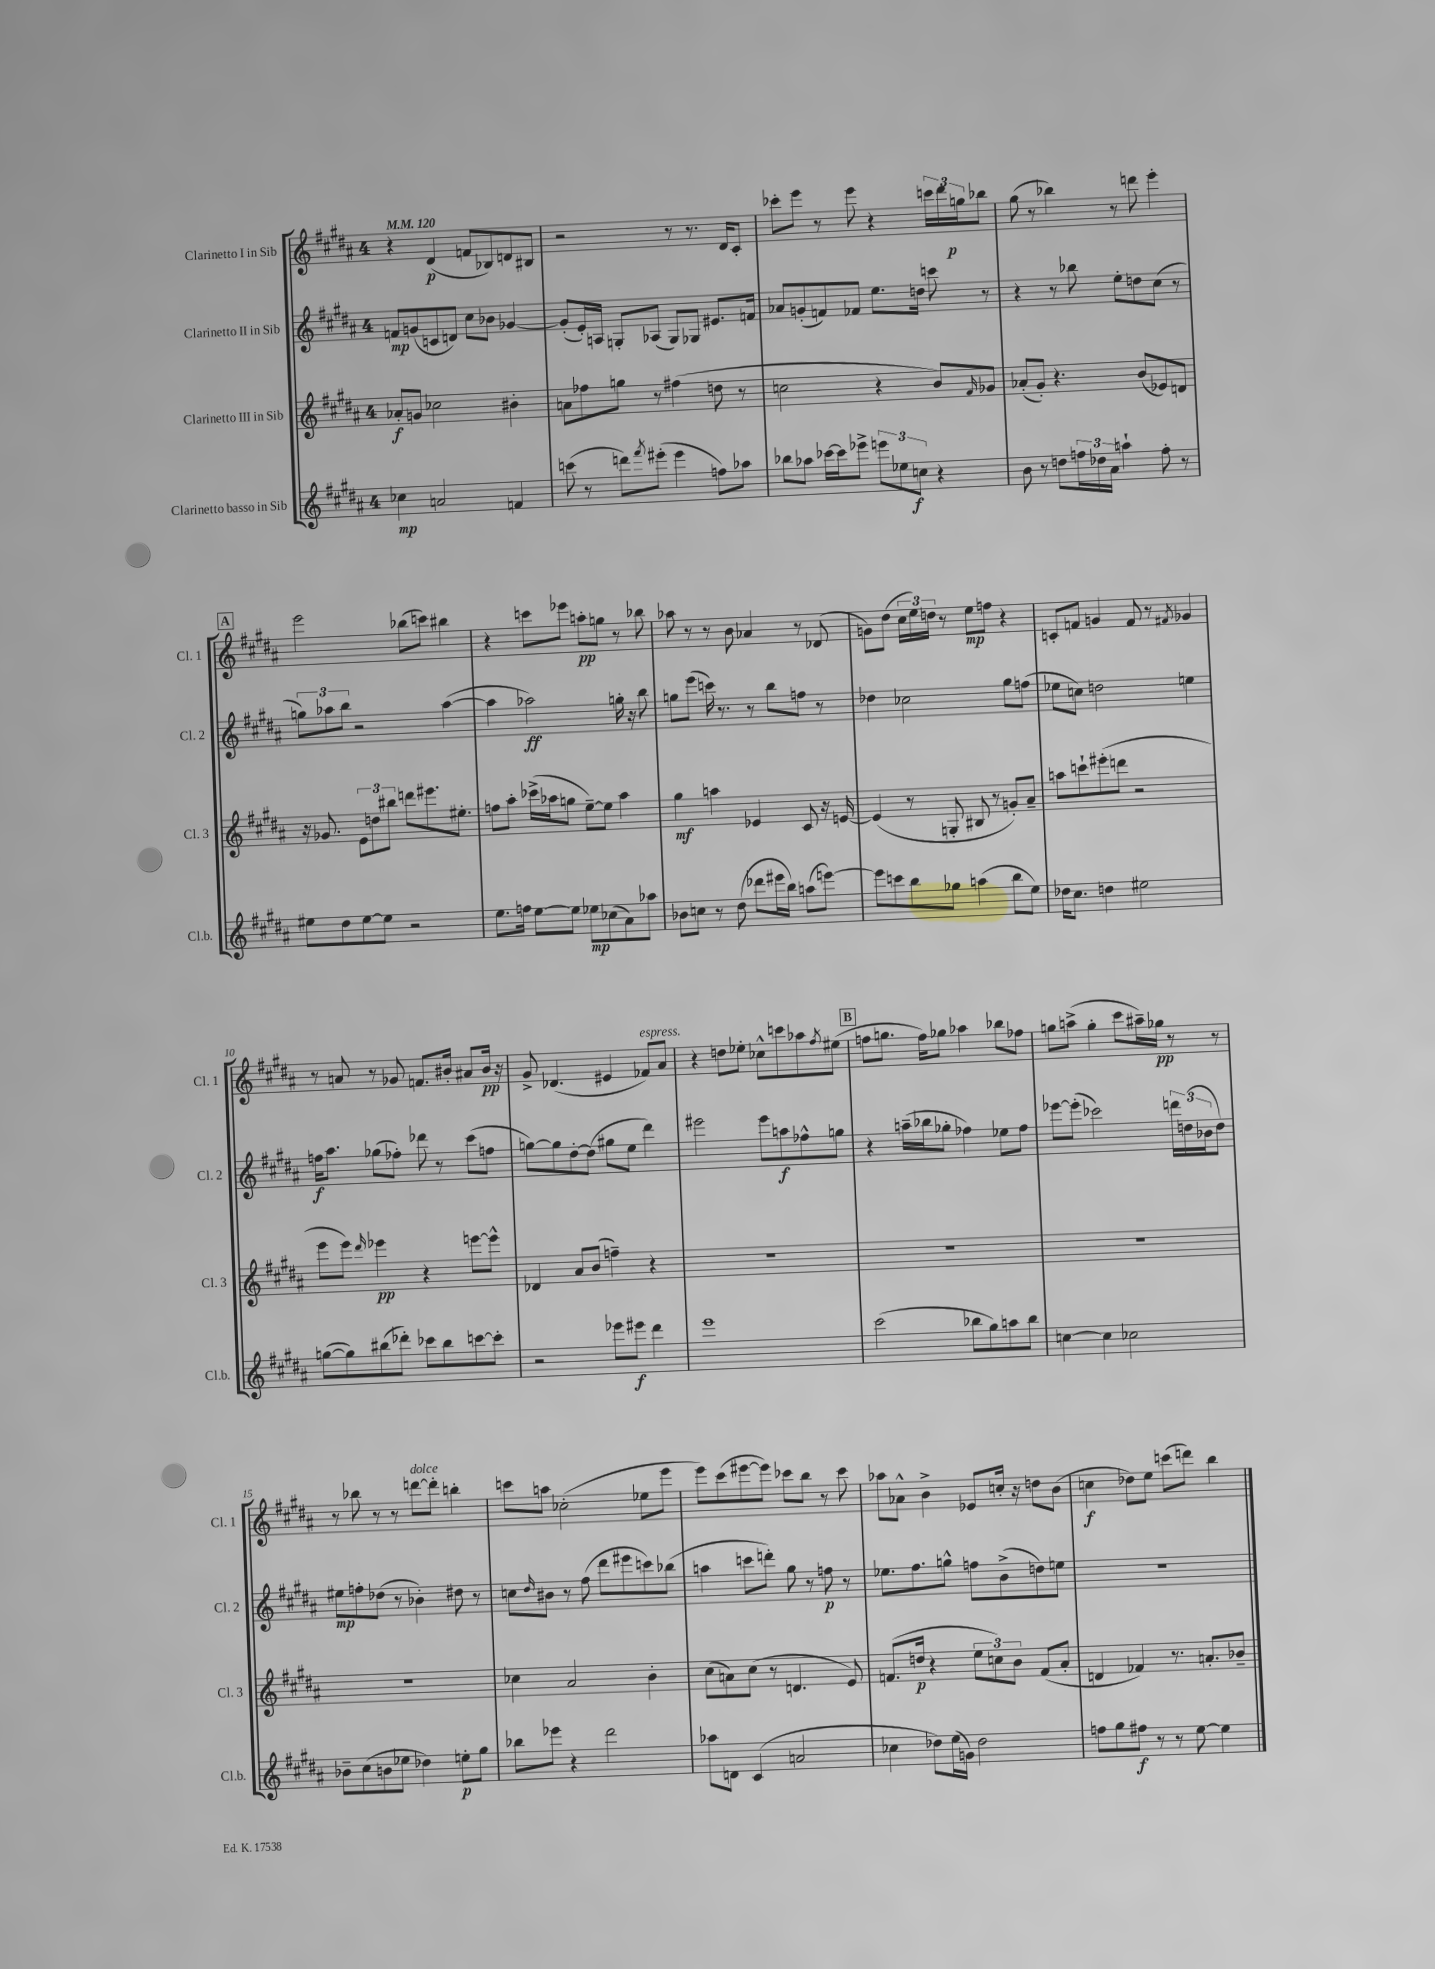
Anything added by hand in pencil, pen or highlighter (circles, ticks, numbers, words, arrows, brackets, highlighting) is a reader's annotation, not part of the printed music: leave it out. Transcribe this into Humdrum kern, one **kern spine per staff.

**kern	**kern	**kern	**kern
*staff4	*staff3	*staff2	*staff1
*clefG2	*clefG2	*clefG2	*clefG2
*k[f#c#g#d#a#]	*k[f#c#g#d#a#]	*k[f#c#g#d#a#]	*k[f#c#g#d#a#]
*M4/4	*M4/4	*M4/4	*M4/4
*MM120	*MM120	*MM120	*MM120
4cc-\	8a-'/L	8f/L	4r
.	8g/J	(8g/	.
2a/	2cc-\	8c/	(4d#/
.	.	8d/J)	.
.	.	8cc#\L	8f/L
.	.	8b-\J	8B-/)
4f/	4b#'\	[4g-/	8d/
.	.	.	8B#/J
=	=	=	=
(8ccc\	8a\L	(8g-'/]L	2r
8r	8ff-\	16e'/L)	.
.	.	16A/JJ	.
8ddd\L)	8gg\J	8G'/L	.
8qfff#/	.	.	.
(8eee#'\J	8r	(8A-/J	.
4eee#\	(4ff#\	8G/L)	8r
.	.	8G-/J	8.r
8ff\L)	8dd\	8.e#/L	.
.	.	.	16d#/LK
8aa-\J	8r	.	8c#'/J
.	.	16f/Jk	.
=	=	=	=
8bb-\L	2cc\	8a-/L	8ccc-'\L
8aa-\J	.	(8g'/	8eee\J
[16ccc-\LL	.	8f/)	8r
16ccc-\]J	.	.	.
8eee-^\J	.	8f-/J	8eee\
12eee\L	4r	8.ee\L	4r
12ee-\	.	.	.
12cc\J	.	.	.
.	.	16dd\Jk	.
4r	8b/L)	8ccc\	24ccc\LL
.	.	.	24ddd#\
.	.	.	24gg\J
.	16qqf#/	.	.
.	8g-/J	8r	8bb-\J
=	=	=	=
8b\	(8a-'/L	4r	(8gg#\
8r	8g#'/J)	.	8r
8dd\L	4.r	8r	4bb-\)
24ff\L	.	8bb-\	.
24dd-\	.	.	.
24a#\JJ	.	.	.
4aa`\	.	8ee'\L	8r
.	(8b/L	8dd\	8ddd\
8ff'\	8e-/)	(8cc#\J	4eee'\
8r	8d/J	8r	.
=	=	=	=
8ee#\L	16r	12gg\L)	2eee\
.	8.g-/	.	.
.	.	12aa-\	.
8dd#\	.	.	.
.	.	12bb\J	.
[8ee#\	12e\L	2r	.
.	12dd\	.	.
8ee#\]J	.	.	.
.	12bb#\J	.	.
2r	8ddd\L	.	(8bb-\L
.	8.eee#\	.	8ccc\J)
.	.	([4aa-\	4bb#\
.	8.ee#'\J	.	.
=	=	=	=
8.ee\L	8ff\L	4aa-\]	4r
.	8aa#'\J	.	.
16ff\Jk	.	.	.
[8ee\L	(16ccc-^\LL	2aa-\)	8ccc\L
.	16aa-\J	.	.
8ee\]J	8gg\J	.	8eee-\J
8ee-\L	[8ee~\L)	.	8aa'\L
(8cc-\	8ee\]J	.	8gg\J
8a#\)	4aa-\	16gg'\	8r
.	.	16r	.
8aa-\J	.	8bb\	8bb-\
=	=	=	=
8b-\L	4gg#\	8gg\L	8aa-\
8cc\J	.	(8eee\J	8r
8r	4aa\	16ccc\)	8r
.	.	8.r	.
(8dd#\	.	.	8b\
8ddd-\L	4e-/	8r	4a-/
16eee#\L	.	8bb\L	.
16bb\JJ)	.	.	.
(8aa\L	8c#/	8ff\J	8r
[8eee\J)	16r	8r	(8d-/
.	[16e/	.	.
=	=	=	=
8eee\]L	(4e/]	4dd-\	8g\L)
8ccc\	.	.	(8dd#\J
8bb\	8r	2cc-\	24cc#\LL
.	.	.	24ee\)
.	.	.	24dd\JJ
8gg-\J	8G'/	.	8r
(4aa\	8B#/	.	8ee\L
.	8r	.	8ff\J
8bb\L	8g'/L)	8gg#\L	4r
8ee\J)	8a#~/J	(8ff\J	.
=	=	=	=
16dd-\LK	8aa\L	8ee-\L	8c'/L
8.cc#\J	.	.	.
.	8ccc`\	8cc\J)	8f/J
4dd\	(8eee#'\	2dd\	4g/
.	8ddd\J	.	.
2ee#\	2r	.	8f/
.	.	.	8r
.	.	.	8qf#/
.	.	4ee\	4g-/
=	=	=	=
([8gg\L	8eee\L	16ff\LK	8r
.	.	8.aa#\J	.
8gg\])	8eee\J)	.	8a/
.	16qqddd#/	.	.
(8bb#\	4eee-\	(8gg-\L	8r
8ddd-'\J)	.	8ff-'\J)	8g-/
8ccc-\L	4r	8ddd-\	8.f/L
8bb#\	.	8r	.
.	.	.	16b#'/Jk
[8ccc\	[8eee\L	(8ccc#\L	8a#/L
8ccc'\]J	8eee^^\]J	8ff\J	16b#/Jk
.	.	.	16r
=	=	=	=
2r	4d-/	[8gg\L)	8g#^/
.	.	8gg\]	(4.d-/
.	8a#/L	[8dd#'\	.
.	(8b/J	(8dd#\]J	.
8eee-\L	4ff~\)	8gg#\L	4e#/
8eee#\J	.	8ee\J	.
4ddd#\	4r	4ddd#\)	8f-/L)
.	.	.	8a#/J
=	=	=	=
1eee	1r	2eee#\	4r
.	.	.	8dd\L
.	.	.	8ee-'\J
.	.	8eee#\L	8cc-^^\L
.	.	8aa\	8ccc\
.	.	8ff-^^\	8aa-\
.	.	.	8qff#/
.	.	8gg\J	(8ee#\J
=	=	=	=
(2ccc#\	1r	4r	8ff\L
.	.	.	8.gg\J
.	.	(16aa~\LL	.
.	.	16bb-\J	16ff\LK)
.	.	8gg-'\J	8gg-\J
8bb-\L	.	4ff-\)	4aa-\
8gg#\)	.	.	.
8aa\	.	8ee-\L	8bb-\L
8bb-\J	.	8ff-\J	8ff-\J
=	=	=	=
[4cc\	1r	[8eee-\L	8gg\L
.	.	(8eee-'\]J	(8aa^\J
4cc\]	.	2ccc-\)	4gg'\
2cc-\	.	.	8ccc#\L
.	.	.	16aa#~\L)
.	.	.	16gg-\JJ
.	.	24ddd\LL	8r
.	.	(24dd\	.
.	.	24b-\J	.
.	.	8dd\J)	8r
=	=	=	=
8b-~\L	1r	8ee#\L	8r
(8cc#\	.	8ff'\	8bb-\
8b\	.	(8dd-\J	8r
8ee-\J	.	8r	8r
4dd-\)	.	4b-'\)	[8ddd\L
.	.	.	8ddd'\]J
8ee'\L	.	8dd#\	4bb'\
8gg#\J	.	8r	.
=	=	=	=
8bb-\L	4cc-\	8cc\L	8ccc\L
.	.	16qqdd#/	.
8eee-\J	.	8b#\J	8aa\J
4r	2a#/	8r	(2cc-'\
.	.	(8ff#\	.
2ddd#\	.	8ddd#\L	.
.	.	8eee#\	.
.	4b'\	8ccc\)	8ee-\L
.	.	(8bb-\J	8eee\J
=	=	=	=
8aa-\L	(8cc#\L	4aa\	8eee\L)
8d\J	8a\)	.	(8ccc#\
(4c#/	(8cc#\J	8ccc\L	[8eee#\
.	8r	8ddd'\J)	8eee#\]J)
2a/	4.d/	8gg#\	8ccc-\L
.	.	8r	8bb\J
.	.	8ff\	8r
.	8e/)	8r	8ccc-\
=	=	=	=
4cc-\	(8.f/L	8.ee-\L	8aa-\L
.	.	.	8a-^^\J
.	16dd/Jk	8.ff#\	.
8dd-\L)	4r	.	4b^\
(16ee\L	.	8gg^^\J	.
16g\JJ)	.	.	.
2dd-\	12ee\L	8ff\L	8e-/L
.	12cc\)	.	.
.	.	(8b^\	16cc'/Jk
.	12b\J	.	.
.	.	.	16r
.	(8f/L	8dd\)	8dd\L
.	8a#'/J	8ee\J	(8b\J
=	=	=	=
8ff\L	4d/	1r	4cc\
8gg#\	.	.	.
8ff#\J	4f-/)	.	8dd-\L)
8r	.	.	8ee\J
8r	8.r	.	(8ccc\L
[8ee\	.	.	8ddd\J)
.	8.a'/L	.	.
4ee\]	.	.	4bb\
.	8b-~/J	.	.
==	==	==	==
*-	*-	*-	*-
